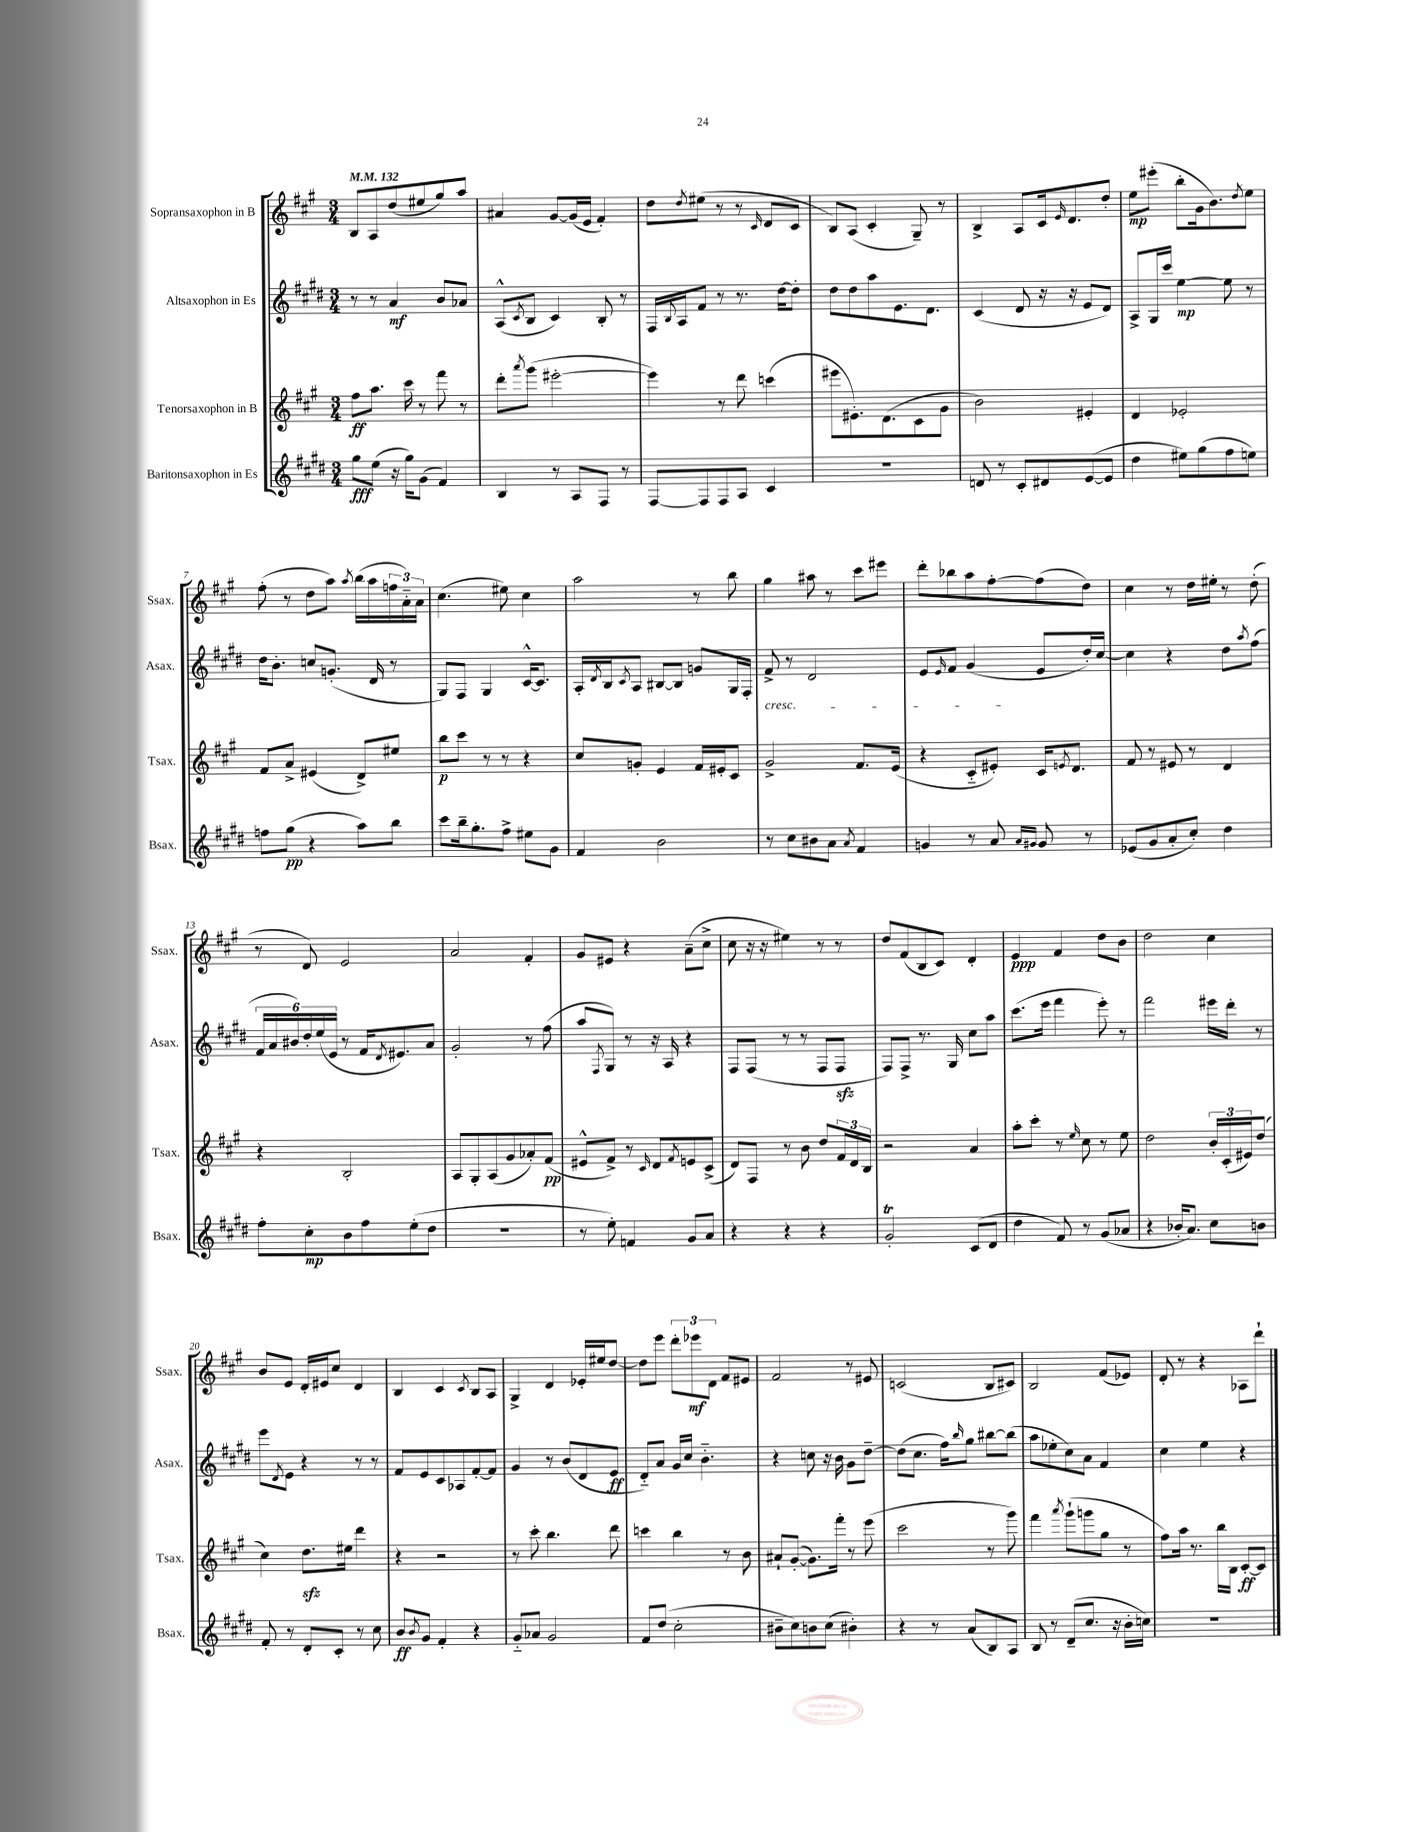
<<
\new StaffGroup <<
\new Staff = "s0" \with { instrumentName = "Sopransaxophon in B" shortInstrumentName = "Ssax." } {
    \clef treble \key a \major \numericTimeSignature \time 3/4 \tempo 4 = 132
    b8 a8 d''8( eis''8 gis''8) a''8 |
    ais'4 gis'8~ gis'16( e'16 fis'4-.) |
    d''8 \acciaccatura { d''8 } eis''8( r8 r8 \grace { cis'16 } d'8 cis'8 |
    b8) a8( cis'4-. gis8--) r8 |
    b4-> a8 cis'16 \grace { e'16 } d'8. d''8-. |
    e''8\mp eis'''8-.( b''8-. gis'16 b'8.) \acciaccatura { d''8 } e''8 |
    fis''8-.( r8 d''8 a''8) \acciaccatura { a''8 } b''16( a''16 \tuplet 3/2 { f''16 a'16-_) a'16 } |
    cis''4.( eis''8) cis''4 |
    a''2 r8 b''8 |
    gis''4 ais''8 r8 cis'''8 eis'''8 |
    d'''8-. bes''8 a''8 fis''8~-. fis''8( d''8) |
    cis''4 r8 d''16 eis''16-. r8 d''8-.( |
    r8 d'8) e'2 |
    a'2 fis'4-. |
    gis'8 eis'8 r4 a'8--( cis''8-> |
    cis''8 r16 r16 eis''4) r8 r8 |
    d''8 fis'8( b8 cis'8) d'4-. |
    e'4\ppp fis'4 d''8 b'8 |
    d''2 cis''4 |
    b'8 e'8 d'16-. eis'16 cis''8 d'4 |
    b4 cis'4 \acciaccatura { cis'8 } b8 a8 |
    gis4-> d'4 ees'16-. eis''16 d''8~ |
    d''8 e'''8 \tuplet 3/2 { d'''8-. ees'''8\mf d'8 } fis'8 eis'8 |
    fis'2 r8 eis'8 |
    c'2( b8 cis'8) |
    b2 fis'8( ees'8) |
    d'8-. r8 r4 aes8 d'''8-! \bar "|." |
}
\new Staff = "s1" \with { instrumentName = "Altsaxophon in Es" shortInstrumentName = "Asax." } {
    \clef treble \key e \major \numericTimeSignature \time 3/4
    r8 r8 a'4\mf b'8 aes'8 |
    a8-^( \acciaccatura { cis'8 } b8 cis'4) b8-. r8 |
    fis16 \appoggiatura { b8 } a16 fis'8 r8 r8. dis''16~ dis''8-. |
    dis''8 dis''8 a''8 e'8. dis'8. |
    cis'4( dis'8 r16 r16 e'8 dis'8) |
    a8-> gis16 cis'''16 e''4~\mp e''8 r8 |
    dis''16 b'8.-. c''8 g'8.-.( dis'16 r8 |
    gis8) fis8 gis4 cis'16~-^ cis'8. |
    a16-. \acciaccatura { dis'8 } b16 \acciaccatura { cis'8 } a8 bis8~ bis8 g'8 gis16 fis16-. |
    fis'8->\cresc r8 dis'2 |
    e'8 \grace { e'16 } fis'8 gis'4\!( e'8 dis''16-.) cis''16~ |
    cis''4 r4 dis''8 \acciaccatura { a''8 } fis''8( |
    \tuplet 6/4 { fis'16 a'16 bis'16) dis''16-. e''16( e'16 } r8 fis'16 \acciaccatura { dis'8 } eis'8.) a'8 |
    gis'2-. r8 fis''8( |
    a''8 \acciaccatura { fis8 } gis8) r8 r16 a16 r4 |
    fis8 fis8( r8 r8 fis8 fis8\sfz |
    fis8) fis8-> r8. gis16 cis''8 a''8 |
    cis'''8.( e'''16 fis'''4 e'''8-.) r8 |
    fis'''2 eis'''16 dis'''16-. r8 |
    e'''8 \acciaccatura { dis'8 } e'8 r4 r8 r8 |
    fis'8 e'8 cis'8 aes8 fis'8~-. fis'8 |
    gis'4 r8 b'8( dis'8 e'8\ff |
    dis'8-_) a'8 gis'16 cis''16 b'4.-_ |
    r4 c''8 r16 b'16 gis'8 dis''8~-- |
    dis''8( cis''8. fis''16) \grace { b''16 } gis''8 bis''8~ bis''8( |
    a''8 ees''8-. cis''8) a'8 fis'4 |
    cis''4 e''4 r4 \bar "|." |
}
\new Staff = "s2" \with { instrumentName = "Tenorsaxophon in B" shortInstrumentName = "Tsax." } {
    \clef treble \key a \major \numericTimeSignature \time 3/4
    fis''8\ff a''8. cis'''16 r8 fis'''8 r8 |
    d'''8-. \acciaccatura { a'''8 } gis'''8( eis'''2~-. |
    eis'''4) r8 d'''8 c'''4( |
    eis'''8 eis'8.-.) d'8.( cis'8 gis'8 |
    b'2) eis'4-. |
    d'4 ees'2-. |
    fis'8 a'8-> eis'4( d'8->) eis''8 |
    b''8\p cis'''8 r8 r8 r4 |
    cis''8 g'8-. e'4 fis'16 eis'16-. cis'8 |
    gis'2-> fis'8. e'16( |
    r4 cis'8-_ eis'8-.) cis'16 \acciaccatura { e'8 } d'8. |
    fis'8 r8 eis'8 r8 d'4 |
    r4 b2-. |
    a8 gis8-. a8( gis'8 aes'8-.) fis'8\pp( |
    eis'8-^ fis'8->) r8 \grace { cis'16 } d'8 \acciaccatura { fis'8 } e'8 cis'8->( |
    d'8) fis8 r8 b'8 d''8 \tuplet 3/2 { fis'16 d'16 b16 } |
    r2 a'4 |
    a''8-. cis'''8-. r8 \grace { e''16 } cis''8 r8 e''8 |
    d''2 \tuplet 3/2 { b'16-. cis'16-.( eis'16) } d''8( |
    cis''4) d''8.\sfz eis''16 d'''4 |
    r4 r2 |
    r8 cis'''8-. b''4. d'''8 |
    c'''4 b''4 r8 b'8 |
    ais'8-! gis'8~-.( gis'8.) fis'''16-. r8 e'''8( |
    cis'''2 r8 gis'''8) |
    fis'''4 \acciaccatura { a'''8 } gis'''8-!( g'''8 gis''8 r8 |
    fis''8) a''16 r8. b''16 b16 cis'8~-.\ff cis'8 \bar "|." |
}
\new Staff = "s3" \with { instrumentName = "Baritonsaxophon in Es" shortInstrumentName = "Bsax." } {
    \clef treble \key e \major \numericTimeSignature \time 3/4
    gis''8\fff e''8( r16 gis''16) gis'8( fis'4) |
    b4 r8 a8 fis8 r8 |
    fis8~ fis8 fis8 a8 cis'4 |
    R2. |
    d'8 r8 cis'8-. dis'8 e'8~( e'8 |
    dis''4 eis''8) gis''8( fis''8 e''8) |
    f''8 gis''8\pp( r4 a''8) b''8 |
    cis'''8 b''16-- gis''8.-. fis''8-> eis''8 gis'8 |
    fis'4 b'2 |
    r8 cis''8 bis'8 a'8 \acciaccatura { a'8 } fis'4 |
    g'4 r8 a'8 \grace { a'16 gis'16 } gis'8 r8 |
    ees'8( gis'8 a'8-. cis''8-.) dis''4 |
    fis''8-. cis''8-.\mp b'8 fis''8 e''8-.( dis''8 |
    R2. |
    r8 e''8-.) f'4 gis'8 a'8 |
    r4 r4 r4 |
    gis'2-.\trill cis'8( dis'8 |
    dis''4 fis'8) r8 gis'8( aes'8 |
    r4 bes'16-. a'8.) cis''8 b'8 |
    fis'8-. r8 dis'8-. cis'8-. r8 cis''8 |
    b'8\ff \acciaccatura { b'8 } gis'8 fis'4-. r4 |
    gis'8-_ aes'8 gis'2 |
    fis'8 dis''8( cis''2-. |
    bis'8-- cis''8) b'8 cis''8( bis'4-.) |
    r4 r8 a'8( b8) a8 |
    b8 r8 dis'8--( cis''8. r16 b'16-. c''16) |
    R2. \bar "|." |
}
>>
>>
